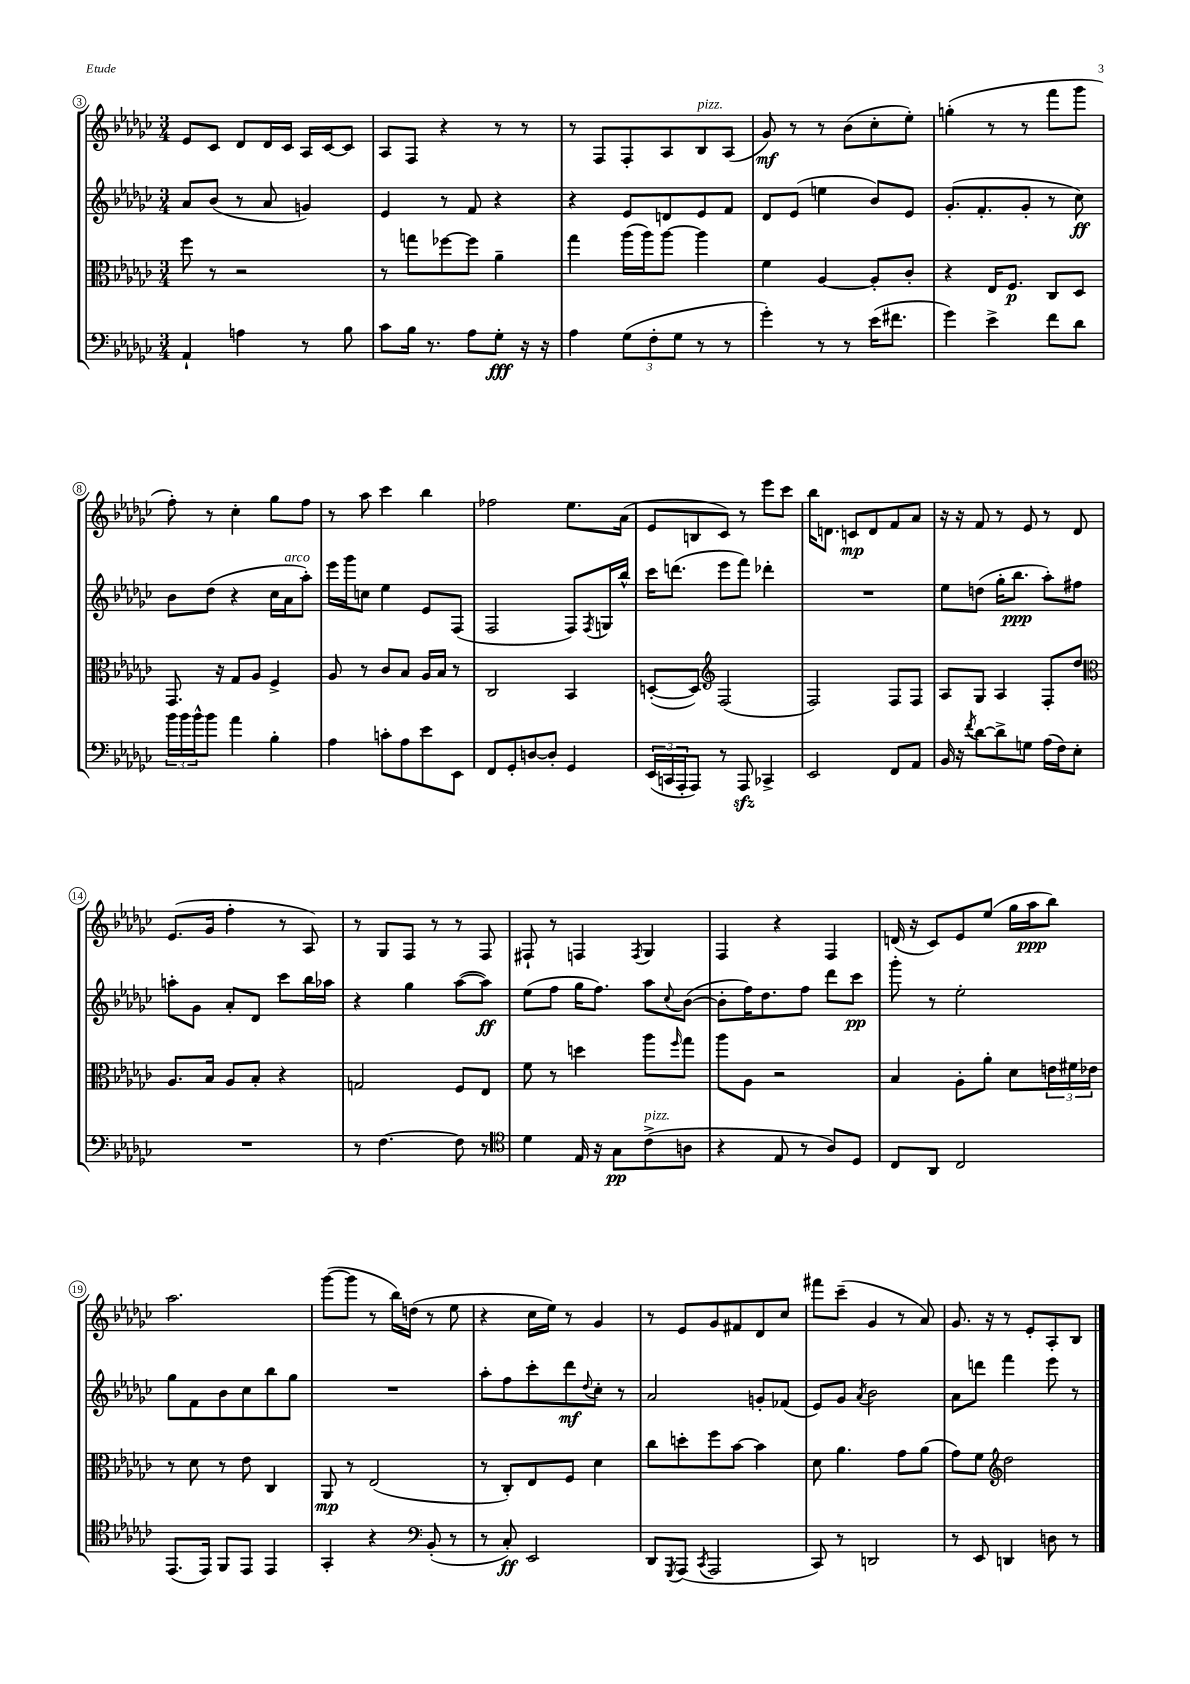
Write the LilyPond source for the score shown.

<<
\new StaffGroup <<
\new Staff = "s0" {
    \clef treble \key ges \major \numericTimeSignature \time 3/4
    ees'8 ces'8 des'8 des'16 ces'16 aes16 ces'16~ ces'8 |
    aes8 f8 r4 r8 r8 |
    r8 f8 f8-. aes8 bes8^\markup { \italic "pizz." } aes8( |
    ges'8\mf) r8 r8 bes'8( ces''8-. ees''8-.) |
    g''4-.( r8 r8 f'''8 ges'''8 |
    f''8-.) r8 ces''4-. ges''8 f''8 |
    r8 aes''8 ces'''4 bes''4 |
    fes''2 ees''8. aes'16( |
    ees'8 b8 ces'8) r8 ees'''8 ces'''8 |
    bes''16 d'8. c'8\mp d'8 f'8 aes'8 |
    r16 r16 f'8 r8 ees'8 r8 des'8 |
    ees'8.( ges'16 f''4-. r8 aes8) |
    r8 ges8 f8 r8 r8 f8 |
    fis8-! r8 f4 \acciaccatura { f8 } ges4 |
    f4 r4 f4 |
    d'16( r16 ces'8) ees'8 ees''8( ges''16 aes''16\ppp bes''8) |
    aes''2. |
    ges'''8~( ges'''8 r8 bes''16) d''16( r8 ees''8 |
    r4 ces''16 ees''16) r8 ges'4 |
    r8 ees'8 ges'8 fis'8 des'8 ces''8 |
    fis'''8 ces'''8--( ges'4 r8 aes'8) |
    ges'8. r16 r8 ees'8-. aes8-. bes8 \bar "|." |
}
\new Staff = "s1" {
    \clef treble \key ges \major \numericTimeSignature \time 3/4
    aes'8 bes'8( r8 aes'8 g'4) |
    ees'4 r8 f'8 r4 |
    r4 ees'8 d'8 ees'8 f'8 |
    des'8 ees'8( e''4 bes'8) ees'8 |
    ges'8.-.( f'8.-. ges'8-. r8 ces''8\ff) |
    bes'8 des''8( r4 ces''16 aes'16^\markup { \italic "arco" } aes''8-.) |
    ees'''16 ges'''16 c''8 ees''4 ees'8 f8( |
    f2 f8) \acciaccatura { f8 } g16 bes''16-^ |
    ces'''16 d'''8.( ees'''8 f'''8) des'''4-. |
    R2. |
    ees''8 d''8( ges''16-. bes''8.\ppp aes''8-.) fis''8 |
    a''8-. ges'8 aes'8-. des'8 ces'''8 bes''16 aes''16 |
    r4 ges''4 aes''8~( aes''8\ff) |
    ees''8( f''8 ges''16 f''8.) aes''8 \appoggiatura { ces''8 } bes'8~( |
    bes'8-. f''16) des''8. f''8 des'''8 ces'''8\pp |
    ges'''8-. r8 ees''2-. |
    ges''8 f'8 bes'8 ces''8 bes''8 ges''8 |
    R2. |
    aes''8-. f''8 ces'''8-. des'''8\mf \appoggiatura { des''8 } ces''8-. r8 |
    aes'2 g'8-. fes'8( |
    ees'8) ges'8 \acciaccatura { aes'8 } bes'2 |
    aes'8 d'''8 f'''4 ees'''8 r8 \bar "|." |
}
\new Staff = "s2" {
    \clef alto \key ges \major \numericTimeSignature \time 3/4
    f''8 r8 r2 |
    r8 g''8 fes''8~ fes''8 aes'4-- |
    ges''4 aes''16( aes''16) aes''8~ aes''4 |
    f'4 aes4~ aes8-. ces'8-. |
    r4 ees16 f8.\p ces8 des8 |
    ges,8. r16 ges8 aes8 f4-> |
    aes8 r8 ces'8 bes8 aes16 bes16 r8 |
    ces2 bes,4 |
    d8~-.( d8) \clef treble f2( |
    f2) f8 f8 |
    aes8 ges8 aes4 f8-. des''8 |
    \clef alto aes8. bes16 aes8 bes8-. r4 |
    g2 f8 ees8 |
    f'8 r8 d''4 aes''8 \grace { f''16 } ges''8 |
    aes''8 aes8 r2 |
    bes4 aes8-. aes'8-. des'8 \tuplet 3/2 { e'16 fis'16 ees'16 } |
    r8 des'8 r8 ees'8 ces4 |
    aes,8\mp r8 ees2( |
    r8 ces8-.) ees8 f8 des'4 |
    ces''8 d''8-. f''8 bes'8~ bes'4 |
    des'8 aes'4. ges'8 aes'8( |
    ges'8) f'8 \clef treble des''2 \bar "|." |
}
\new Staff = "s3" {
    \clef bass \key ges \major \numericTimeSignature \time 3/4
    aes,4-! a4 r8 bes8 |
    ces'8 bes16 r8. aes8 ges8-.\fff r16 r16 |
    aes4 \tuplet 3/2 { ges8( f8-. ges8 } r8 r8 |
    ges'4-.) r8 r8 ees'16( fis'8. |
    ges'4) ees'4-> f'8 des'8 |
    \tuplet 3/2 { bes'16 bes'16 bes'16-^ } bes'8 aes'4 bes4-. |
    aes4 c'8-. aes8 ees'8 ees,8 |
    f,8 ges,8-. d8~ d8-. ges,4 |
    \tuplet 3/2 { ees,16( c,16 aes,,16-. } aes,,8) r8 aes,,8\sfz ces,4-> |
    ees,2 f,8 aes,8 |
    bes,16 r16 \acciaccatura { f'8 } des'8~ des'8-> g8 aes16( f16) ees8-. |
    R2. |
    r8 f4.~ f8 r8 |
    \clef tenor des'4 ees16 r16 ges8\pp ces'8->^\markup { \italic "pizz." }( a8 |
    r4 ees8 r8 aes8) des8 |
    ces8 aes,8 ces2 |
    ees,8.( ees,16) f,8 ees,8 ees,4 |
    ges,4-. r4 \clef bass bes,8-.( r8 |
    r8 ces8-.\ff) ees,2 |
    des,8 \acciaccatura { ges,,8 } aes,,8( \acciaccatura { ces,8 } aes,,2 |
    ces,8) r8 d,2 |
    r8 ees,8 d,4 d8 r8 \bar "|." |
}
>>
>>
\layout { \context { \Score currentBarNumber = #3 \override BarNumber.stencil = #(make-stencil-circler 0.1 0.3 ly:text-interface::print) } }
